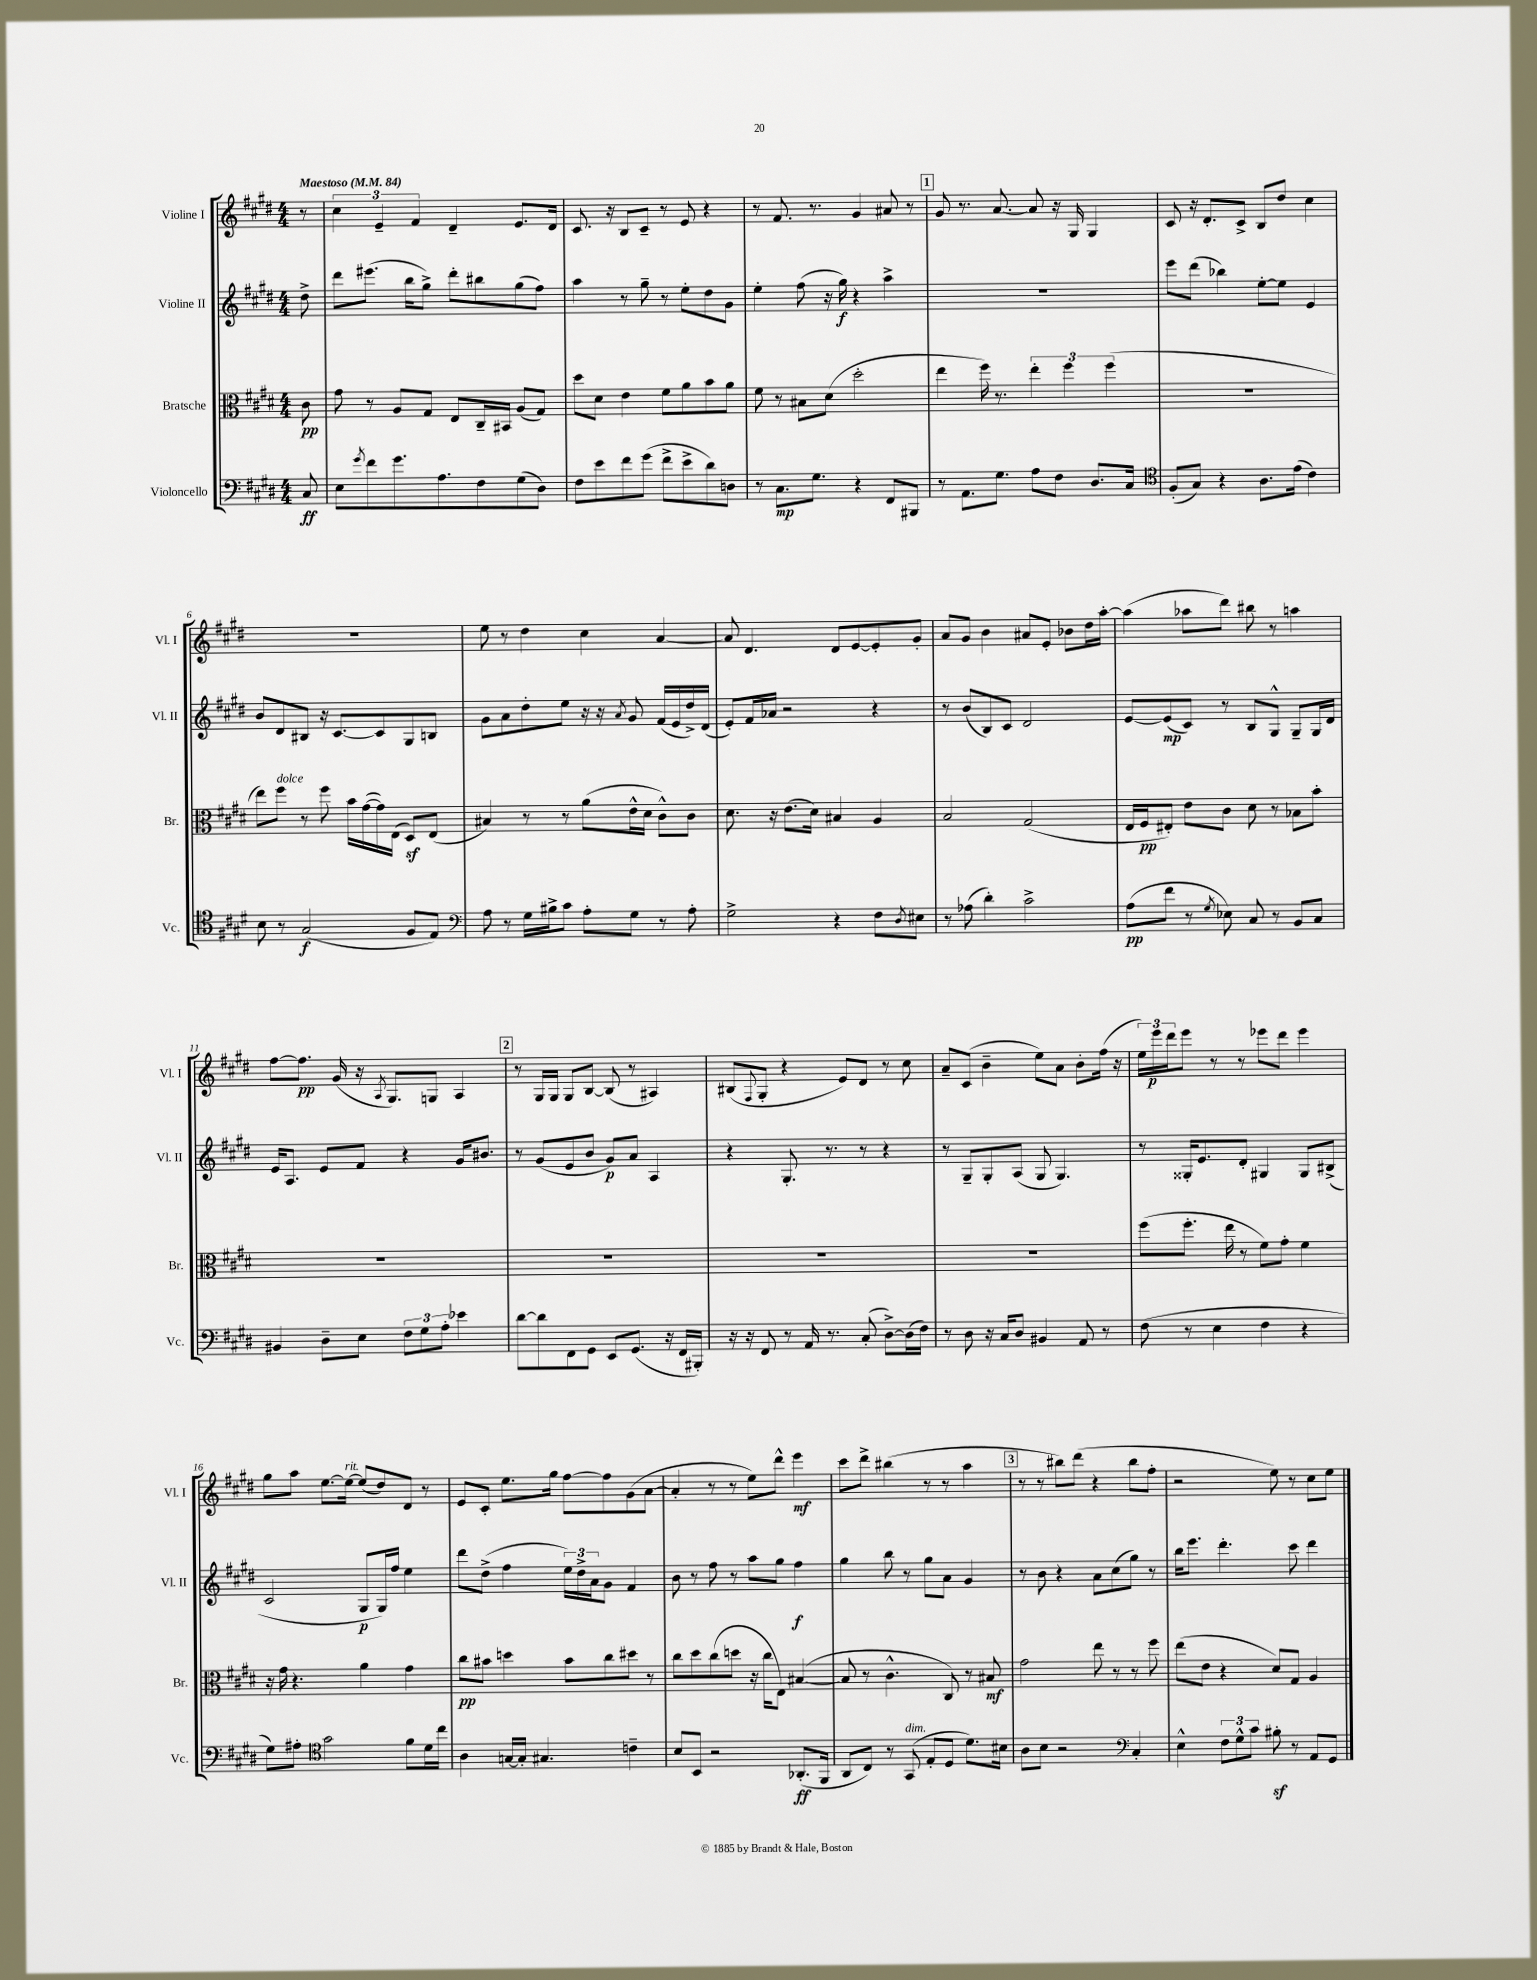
<<
\new StaffGroup <<
\new Staff = "s0" \with { instrumentName = "Violine I" shortInstrumentName = "Vl. I" } {
    \clef treble \key e \major \numericTimeSignature \time 4/4 \partial 8 \tempo "Maestoso" 4 = 84
    r8 |
    \tuplet 3/2 { cis''4 e'4-- fis'4 } dis'4-- e'8. dis'16 |
    cis'8. r16 b8 cis'8-- r8 e'8 r4 |
    r8 fis'8. r8. gis'4 ais'8 r8 |
    \mark \markup { \box "1" } gis'8 r8. a'8.~ a'8 r16 gis16 gis4 |
    cis'8 r16 dis'8.-. cis'8-> b8 dis''8 cis''4 |
    R1 |
    e''8 r8 dis''4 cis''4 a'4~ |
    a'8 dis'4. dis'8 e'8~ e'8-. gis'8-. |
    a'8 gis'8 b'4 ais'8 e'8-. bes'8 dis''16 a''16~-. |
    a''4( aes''8 dis'''8) bis''8 r8 a''4 |
    fis''8~ fis''8.\pp gis'16( r16 \acciaccatura { a8 } gis8.) g8 a4 |
    \mark \markup { \box "2" } r8 gis16 gis16 gis8 b8~ b8( r8 ais4) |
    bis8( \appoggiatura { fis8 } gis8-. r4 e'8) dis'8 r8 cis''8 |
    a'8-- cis'8( b'4-- e''8) a'8 b'8-. fis''16( r16 |
    \tuplet 3/2 { e''16) e'''16\p dis'''16 } e'''8 r8 r8 ees'''8 dis'''8 ees'''4 |
    gis''8 a''8 e''8.~ e''16~^\markup { \italic "rit." } e''8( dis''8) dis'8 r8 |
    e'8 cis'8-. e''8. gis''16 fis''8~ fis''8 gis'8( a'8~ |
    a'4-. r8 r8 e''8) dis'''8-^ e'''4\mf |
    cis'''8 dis'''8-> bis''4( r8 r8 a''4 |
    \mark \markup { \box "3" } r8 r8 bis''8) dis'''8( r4 bis''8 fis''8-. |
    r2 e''8) r8 cis''8 e''8 \bar "|." |
}
\new Staff = "s1" \with { instrumentName = "Violine II" shortInstrumentName = "Vl. II" } {
    \clef treble \key e \major \numericTimeSignature \time 4/4 \partial 8
    dis''8-> |
    dis'''8 eis'''8.( b''16 gis''8->) dis'''8-. bis''8 gis''8( fis''8) |
    a''4 r8 gis''8-- r8 e''8-. dis''8 gis'8 |
    e''4-. fis''8( r16 gis''16\f) r4 a''4-> |
    \mark \markup { \box "1" } R1 |
    e'''8 dis'''8( bes''4) e''8~-. e''8 e'4 |
    b'8 dis'8 bis8 r16 cis'8.~ cis'8 gis8 b8 |
    gis'8 a'8 dis''8-. e''8 r16 r16 \acciaccatura { a'8 } gis'8 fis'16( e'16 dis''16->) dis'16( |
    e'8-.) fis'16 aes'16 r2 r4 |
    r8 b'8( b8) cis'8 dis'2 |
    e'8~ e'8\mp( cis'8) r8 b8 gis8-^ gis8-- gis16 dis'16 |
    e'16 a8. e'8 fis'8 r4 gis'16 bis'8. |
    \mark \markup { \box "2" } r8 gis'8( e'8 b'8 gis'8\p) a'8 a4 |
    r4 gis8.-. r8. r8 r4 |
    r8 gis8-- gis8-. a8( gis8 gis4.) |
    r8 gisis16-. e'8. dis'8-. gis4 gis8 bis8->( |
    cis'2 gis8\p gis16) fis''16 e''4 |
    dis'''8 dis''8->( fis''4 \tuplet 3/2 { e''16) dis''16-> a'16 } gis'8 fis'4 |
    b'8 r8 fis''8 r8 a''8 gis''8 fis''4\f |
    gis''4 b''8 r8 gis''8 a'8 gis'4 |
    \mark \markup { \box "3" } r8 b'8 r4 a'8 cis''8( gis''8) r8 |
    b''16 e'''8. dis'''4.-. cis'''8 dis'''4 \bar "|." |
}
\new Staff = "s2" \with { instrumentName = "Bratsche" shortInstrumentName = "Br." } {
    \clef alto \key e \major \numericTimeSignature \time 4/4 \partial 8
    cis'8\pp |
    gis'8 r8 a8 gis8 e8 cis16-- bis,16 a8( gis8) |
    dis''8 dis'8 e'4 fis'8 a'8 b'8 a'8 |
    fis'8 r8 bis8 dis'8( dis''2-. |
    \mark \markup { \box "1" } e''4 fis''16) r8. \tuplet 3/2 { e''4-. fis''4 fis''4( } |
    r1 |
    e''8) fis''8^\markup { \italic "dolce" } r8 fis''8 b'16 gis'16~( gis'16) e16( dis8\sf) e8( |
    bis4) r8 r8 a'8( e'16-^ dis'16 cis'8-^) cis'8 |
    dis'8. r16 e'8.( dis'16) bis4 a4 |
    b2 gis2( |
    e16 fis16\pp eis8-.) e'8 cis'8 dis'8 r8 bes8 b'8-. |
    R1 |
    \mark \markup { \box "2" } R1 |
    R1 |
    R1 |
    fis''8( fis''8.-. e''16 r8 fis'8) gis'8-. fis'4 |
    r16 gis'16 r4. a'4 gis'4 |
    cis''8\pp bis'8 d''4 bis'8 cis''8 dis''8 r8 |
    cis''8 dis''8 cis''8( d''8 r16 cis''16 e8) bis4~( |
    bis8 r8 cis'4.-^ cis8) r8 bis8\mf |
    \mark \markup { \box "3" } gis'2 e''8 r8 r8 fis''8 |
    e''8( e'8 r4 dis'8) gis8 a4 \bar "|." |
}
\new Staff = "s3" \with { instrumentName = "Violoncello" shortInstrumentName = "Vc." } {
    \clef bass \key e \major \numericTimeSignature \time 4/4 \partial 8
    cis8\ff |
    e8 \acciaccatura { gis'8 } fis'8 gis'8. a8. fis8 gis8( dis8) |
    fis8 e'8 fis'8 gis'8( fis'8-> e'8-> dis'8) d8 |
    r8 cis8.\mp gis8. r4 fis,8 bis,,8 |
    \mark \markup { \box "1" } r8 a,8. gis8. a8 fis8 dis8. cis16 |
    \clef tenor fis8-.( gis8) r4 a8. e'16( cis'4) |
    b8 r8 gis2\f( fis8 e8) |
    \clef bass a8 r8 gis16 bis16-> cis'8 a8-. gis8 r8 a8-. |
    gis2-> r4 fis8 \acciaccatura { dis8 } eis8 |
    r8 aes8( dis'4-.) cis'2-> |
    a8\pp( fis'8 r8 \acciaccatura { gis8 } ees8) cis8 r8 b,8 cis8 |
    bis,4 dis8-- e8 \tuplet 3/2 { fis8 gis8 a8-. } ees'4 |
    \mark \markup { \box "2" } dis'8~ dis'8 fis,8 gis,8 e,8 gis,8.( r16 fis,16 bis,,16-.) |
    r16 r16 fis,8 r8 a,16 r8. cis8-.( dis8~->) dis16( fis16) |
    r8 dis8 r16 cis16 dis8 bis,4 a,8 r8 |
    fis8( r8 e4 fis4 r4 |
    gis8) ais8-. \clef tenor gis'2 fis'8 dis'16 cis''16 |
    a4 g16~ g16-. gis4. c'4-- |
    b8 b,8 r2 aes,8.-.\ff( fis,16 |
    a,8 cis8) r8 gis,8^\markup { \italic "dim." }( e8-. dis8 dis'8.) bis16 |
    \mark \markup { \box "3" } a8 b8 r2 \clef bass cis4-. |
    e4-^ \tuplet 3/2 { fis8 gis8-^ cis'8 } bis8-.\sf r8 a,8 gis,8 \bar "|." |
}
>>
>>
